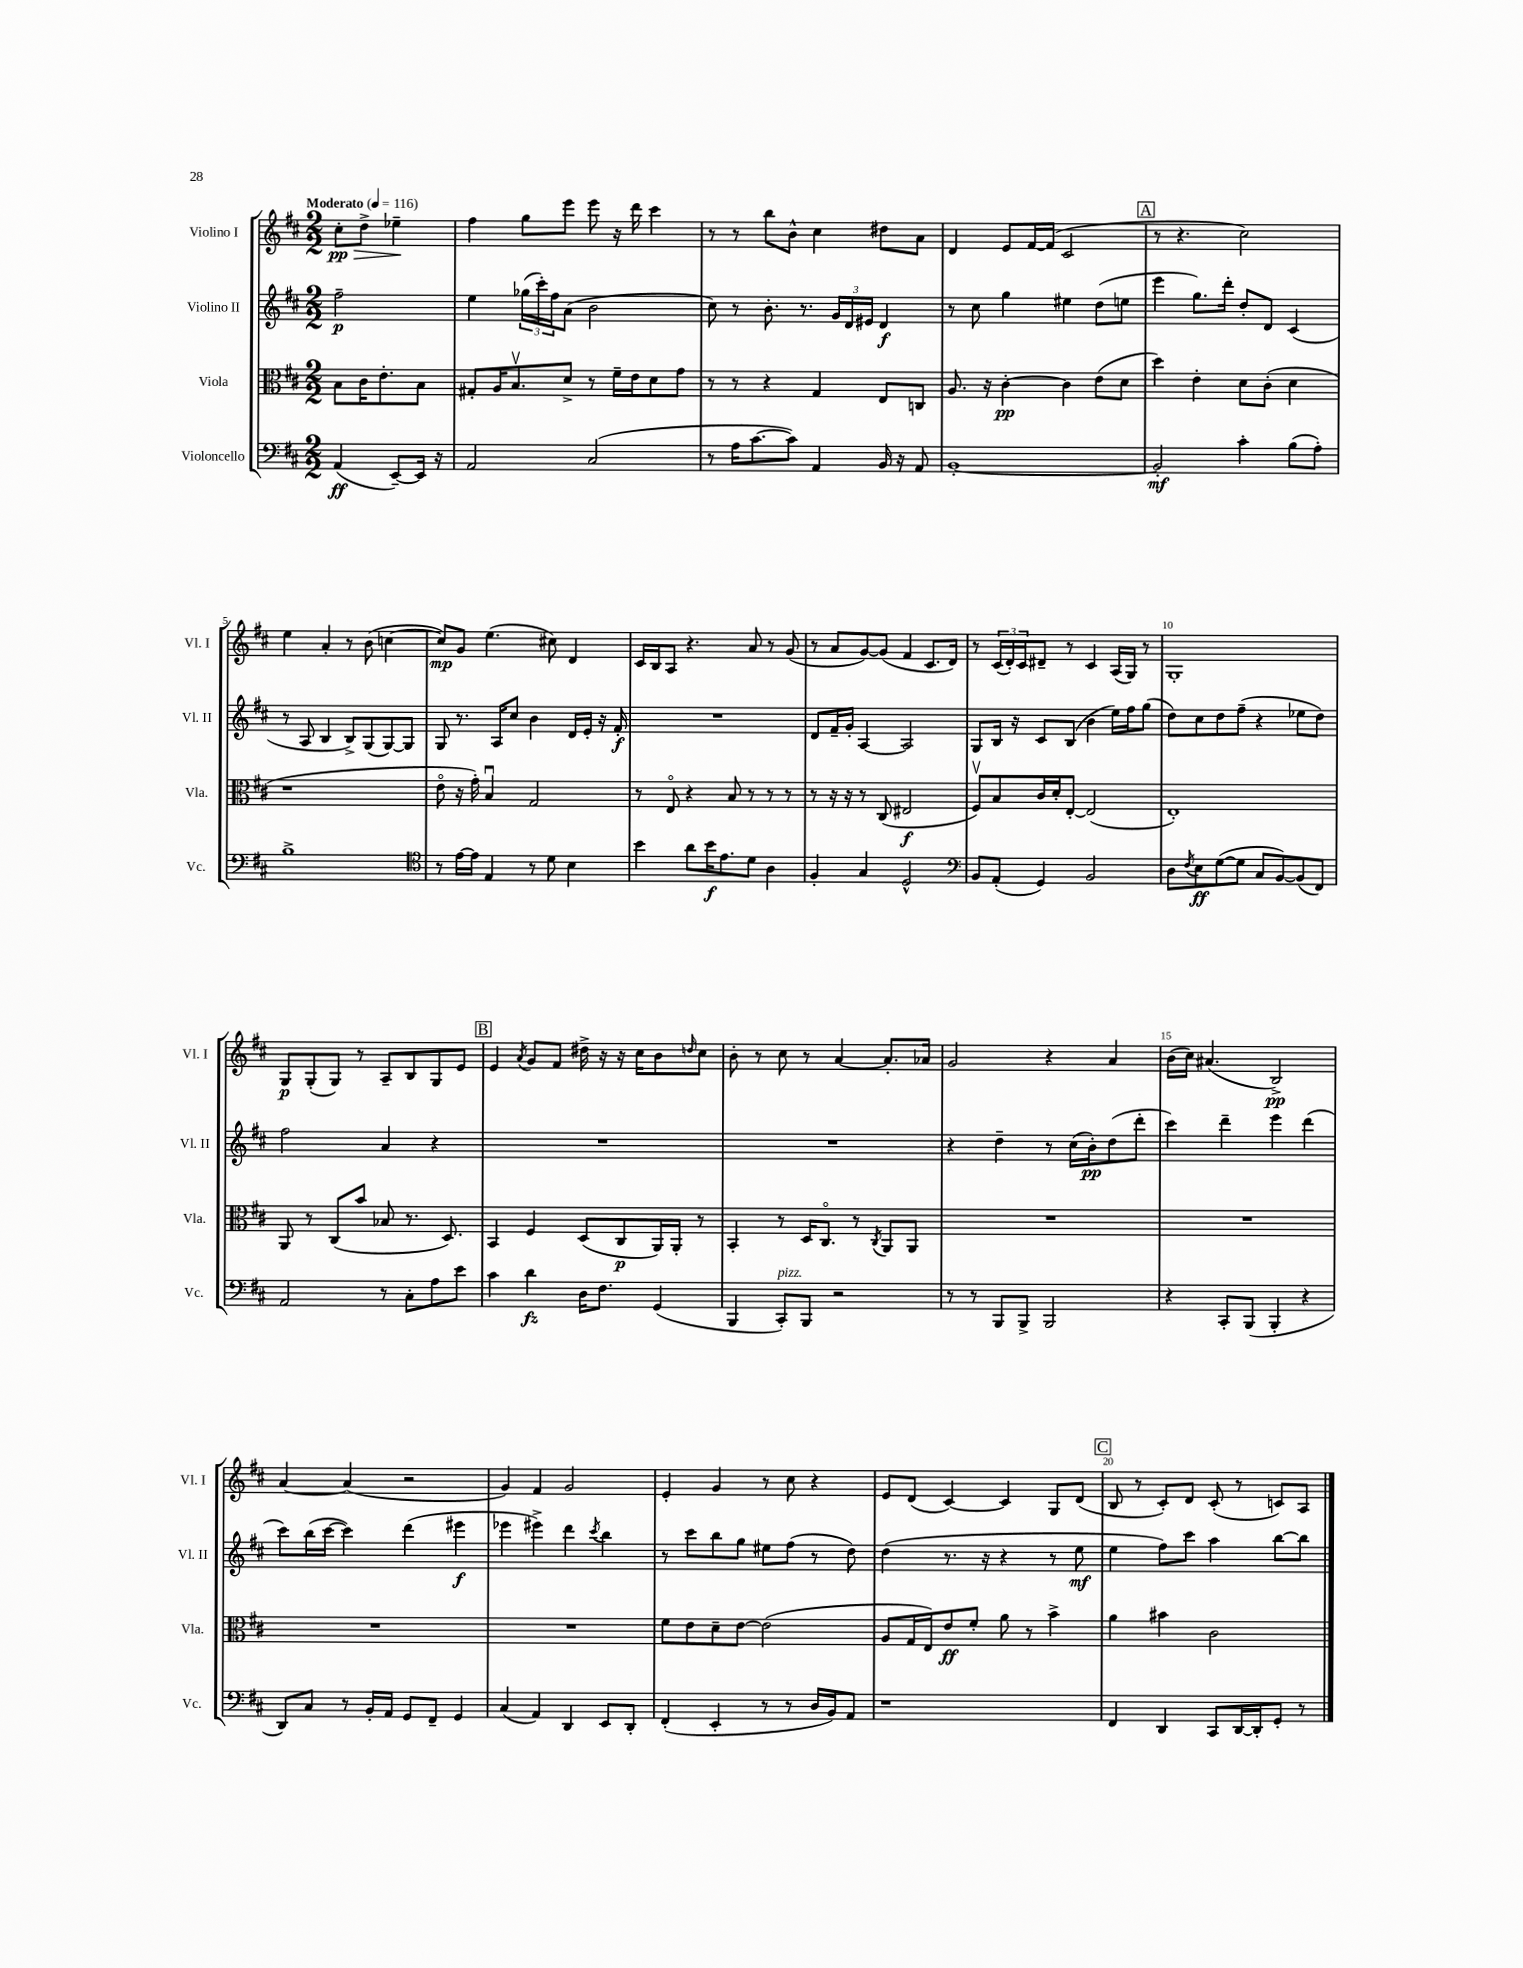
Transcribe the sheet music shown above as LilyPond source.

<<
\new StaffGroup <<
\new Staff = "s0" \with { instrumentName = "Violino I" shortInstrumentName = "Vl. I" } {
    \clef treble \key d \major \numericTimeSignature \time 2/2 \partial 2 \tempo "Moderato" 4 = 116
    cis''8-.\pp\> d''8-> ees''4--\! |
    fis''4 g''8 e'''8 e'''8 r16 d'''16 cis'''4 |
    r8 r8 b''8 b'8-^ cis''4 dis''8 a'8 |
    d'4 e'8 fis'16~ fis'16( cis'2 |
    \mark \markup { \box "A" } r8 r4. cis''2) |
    e''4 a'4-. r8 b'8( c''4~ |
    c''8\mp) g'8 e''4.( cis''8) d'4 |
    cis'16 b16 a8 r4. a'8 r8 g'8( |
    r8 a'8 g'8~) g'8( fis'4 cis'8. d'16) |
    r8 \tuplet 3/2 { cis'16( d'16-.) cis'16 } dis'8-- r8 cis'4 a16( g16) r8 |
    g1-. |
    g8\p g8-.( g8) r8 a8-- b8 g8 e'8 |
    \mark \markup { \box "B" } e'4 \acciaccatura { a'8 } g'8 fis'8 dis''16-> r16 r16 cis''16 b'8 \grace { d''16 } cis''8 |
    b'8-. r8 cis''8 r8 a'4~ a'8.-. aes'16 |
    g'2 r4 a'4 |
    b'16( cis''16) ais'4.( b2->\pp) |
    a'4~ a'4( r2 |
    g'4) fis'4 g'2 |
    e'4-. g'4 r8 cis''8 r4 |
    e'8 d'8( cis'4~) cis'4 g8 d'8( |
    \mark \markup { \box "C" } b8 r8 cis'8-.) d'8 cis'8-.( r8 c'8) a8 \bar "|." |
}
\new Staff = "s1" \with { instrumentName = "Violino II" shortInstrumentName = "Vl. II" } {
    \clef treble \key d \major \numericTimeSignature \time 2/2 \partial 2
    fis''2--\p |
    e''4 \tuplet 3/2 { ges''16( cis'''16-.) fis''16 } a'8( b'2 |
    cis''8) r8 b'8.-. r8. \tuplet 3/2 { g'16 d'16 eis'16 } d'4\f |
    r8 cis''8 g''4 eis''4 d''8( e''8 |
    \mark \markup { \box "A" } e'''4 g''8.) d'''16-. d''8-. d'8 cis'4( |
    r8 a8 b4 b8->) g8( g8~) g8 |
    g8 r8. a16 cis''8 b'4 d'16 e'16-. r16 fis'16-.\f |
    R1 |
    d'8 fis'16-- g'16-. a4~ a2 |
    g8 b16 r16 cis'8 b8( b'4 e''16) fis''16 g''8( |
    d''8) cis''8 d''8 fis''8--( r4 ees''8 d''8) |
    fis''2 a'4 r4 |
    \mark \markup { \box "B" } R1 |
    R1 |
    r4 d''4-- r8 cis''16( b'16-.\pp) d''8( d'''8-. |
    cis'''4) d'''4-- e'''4 d'''4( |
    cis'''8) b''16( cis'''16~ cis'''4) d'''4( eis'''4\f |
    ees'''4 eis'''4->) d'''4 \acciaccatura { cis'''8 } b''4 |
    r8 cis'''8 b''8 g''8 eis''8 fis''8( r8 d''8) |
    d''4( r8. r16 r4 r8 e''8\mf |
    \mark \markup { \box "C" } e''4 fis''8) cis'''8 a''4 b''8~ b''8 \bar "|." |
}
\new Staff = "s2" \with { instrumentName = "Viola" shortInstrumentName = "Vla." } {
    \clef alto \key d \major \numericTimeSignature \time 2/2 \partial 2
    b8 cis'16 e'8.-. b8 |
    gis8-. a16 b8.\upbow d'8-> r8 fis'16-- e'16 d'8 g'8 |
    r8 r8 r4 g4 e8 c8 |
    a8. r16 cis'4~-.\pp cis'4 e'8( d'8 |
    \mark \markup { \box "A" } d''4) e'4-. d'8 cis'8-.( d'4 |
    r1 |
    e'8\flageolet r16 g'16-.) b4\downbow g2 |
    r8 e8\flageolet r4 b8 r8 r8 r8 |
    r8 r16 r16 r8 cis8( eis2\f |
    fis8\upbow) b8 cis'16 d'16-. e8~-. e2( |
    e1-.) |
    a,8 r8 cis8( b'8 bes8 r8. d8.) |
    \mark \markup { \box "B" } b,4 fis4 d8( cis8\p a,16) a,16-. r8 |
    b,4-. r8 d16 cis8.\flageolet r8 \acciaccatura { cis8 } a,8 a,8 |
    R1 |
    R1 |
    R1 |
    R1 |
    fis'8 e'8 d'8-- e'8~ e'2( |
    a8 g16 e16) e'8\ff fis'8-. a'8 r8 b'4-> |
    \mark \markup { \box "C" } a'4 bis'4 cis'2 \bar "|." |
}
\new Staff = "s3" \with { instrumentName = "Violoncello" shortInstrumentName = "Vc." } {
    \clef bass \key d \major \numericTimeSignature \time 2/2 \partial 2
    a,4\ff( e,8~--) e,16 r16 |
    a,2 cis2( |
    r8 a16 cis'8.~ cis'8) a,4 b,16 r16 a,8 |
    b,1~-. |
    \mark \markup { \box "A" } b,2-.\mf cis'4-. b8( a8-.) |
    b1-> |
    \clef tenor r8 e'16~ e'16 e4 r8 d'8 b4 |
    b'4 a'8 b'16\f e'8. d'8 a4 |
    fis4-. g4 d2-^ |
    \clef bass b,8 a,8-.( g,4) b,2 |
    d8 \acciaccatura { fis8 } e8\ff g8~( g8 cis8 b,8~) b,8( fis,8) |
    a,2 r8 cis8-. a8 e'8 |
    \mark \markup { \box "B" } cis'4 d'4\fz d16 fis8. g,4( |
    b,,4 cis,8-.^\markup { \italic "pizz." }) b,,8 r2 |
    r8 r8 b,,8 b,,8-> b,,2 |
    r4 cis,8-. b,,8( b,,4-. r4 |
    d,8) cis8 r8 b,16-. a,16 g,8 fis,8-- g,4 |
    cis4( a,4) d,4 e,8 d,8-. |
    fis,4-.( e,4-. r8 r8 d16 b,16) a,8 |
    r1 |
    \mark \markup { \box "C" } fis,4 d,4 cis,8 d,16~ d,16-. g,8-. r8 \bar "|." |
}
>>
>>
\layout { \context { \Score \override BarNumber.break-visibility = ##(#f #t #t) barNumberVisibility = #(every-nth-bar-number-visible 5) } }
